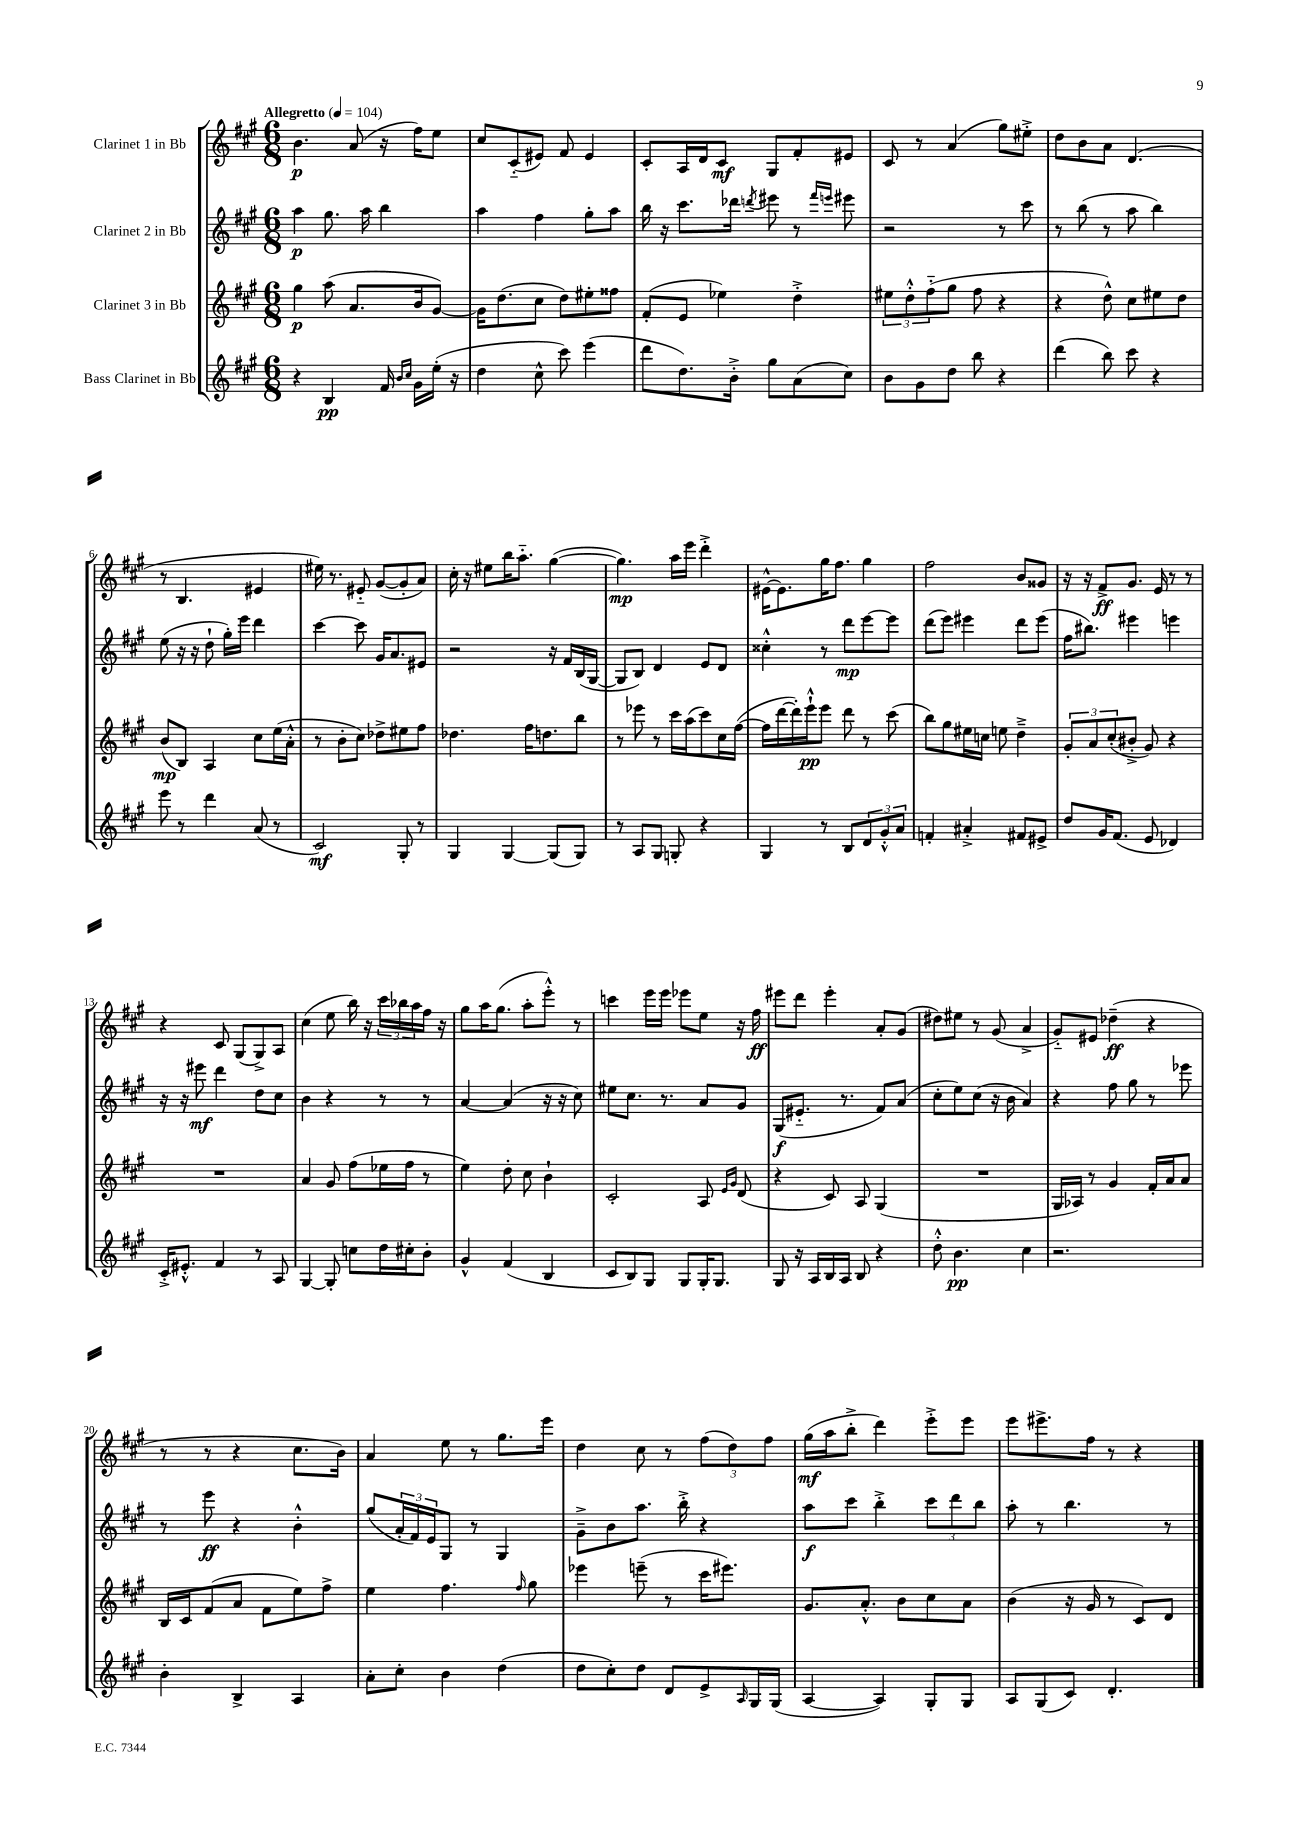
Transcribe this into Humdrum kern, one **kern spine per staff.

**kern	**kern	**kern	**kern
*staff4	*staff3	*staff2	*staff1
*clefG2	*clefG2	*clefG2	*clefG2
*k[f#c#g#]	*k[f#c#g#]	*k[f#c#g#]	*k[f#c#g#]
*M6/8	*M6/8	*M6/8	*M6/8
*MM104	*MM104	*MM104	*MM104
4r	4gg#	4aa	4.b
4B	(8aa	8.gg#	.
.	8.a	.	(8a
.	.	16aa	.
16f#	.	4bb	16r
16qqb	.	.	.
16qqcc#	.	.	.
16g#	16b	.	16ff#)
(16ee'	[8g#)	.	8ee
16r	.	.	.
=	=	=	=
4dd	16g#]	4aa	8cc#
.	(8.dd	.	.
.	.	.	(8c#'~
8cc#^^	8cc#	4ff#	8e#)
8ccc#)	8dd)	.	8f#
(4eee	8ee#'	8gg#'	4e#
.	8ff##	8aa	.
=	=	=	=
8ddd	(8f#'	16bb	8c#'
.	.	16r	.
8.dd)	8e	8.ccc#	16A
.	.	.	16d
.	4ee-)	.	8c#
16b'^	.	16ddd-	.
.	.	8qddd	.
8gg#	.	8eee#	8G#
(8a	4dd'^	8r	8f#'
.	.	16qqfff#	.
.	.	16qqeee	.
8cc#)	.	8eee#	8e#
=	=	=	=
8b	12ee#	2r	8c#
.	12dd'^^	.	.
8g#	.	.	8r
.	(12ff#'~	.	.
8dd	8gg#	.	(4a
8bb	8ff#	.	.
4r	4r	8r	8gg#)
.	.	8ccc#	8ee#'^
=	=	=	=
(4ddd	4r	8r	8dd
.	.	(8bb	8b
8bb)	8dd^^)	8r	8a
8ccc#	8cc#	8aa	(4.d
4r	8ee#	4bb)	.
.	8dd	.	.
=	=	=	=
8eee	(8b	(8ee	8r
8r	8B)	16r	4.B
.	.	16r	.
4ddd	4A	8dd`	.
.	.	16gg#')	.
.	.	16eee	.
(8a	8cc#	4ddd	4e#
8r	(16ee	.	.
.	16a'^^	.	.
=	=	=	=
2c#)	8r	[4ccc#	16ee#)
.	.	.	8.r
.	8b'	.	.
.	8cc#)	8ccc#]	8e#'~
.	8dd-^	16g#	([8g#
.	.	8.a	.
8G#'	8ee#	.	8g#']
8r	8ff#	8e#	8a)
=	=	=	=
4G#	4.dd-	2r	16cc#'
.	.	.	16r
.	.	.	8ee#
[4G#	.	.	16bb
.	.	.	8.aa'~
.	16ff#	.	.
.	8.dd	.	.
(8G#]	.	16r	([4gg#
.	.	16f#	.
8G#)	8bb	(16B	.
.	.	[16G#	.
=	=	=	=
8r	8r	8G#]	4.gg#])
8A	8eee-	8B)	.
8G#	8r	4d	.
8G'	16ccc#	.	16aa
.	(16aa	.	16eee
4r	8ccc#)	8e	4ddd'^
.	16cc#	8d	.
.	([16ff#	.	.
=	=	=	=
4G#	16ff#]	4cc##'^^	[16e#^^
.	[16ddd	.	8.e#]
.	16ddd'])	.	.
.	16eee`^^	.	.
8r	8eee	8r	16gg#
.	.	.	8.ff#
8B	8ddd	8ddd	.
12d	8r	[8eee	4gg#
12g#'^^	.	.	.
.	(8ccc#	8eee]	.
12a	.	.	.
=	=	=	=
4f'	8bb)	(8ddd	2ff#
.	8gg#	8eee)	.
4a#'^	16ee#	4eee#	.
.	16cc	.	.
.	8ee	.	.
8f#	4dd~^	8ddd	8b
8e#^	.	(8eee#	8g##
=	=	=	=
8dd	12g#'	16ff#	16r
.	.	8.bb#)	16r
.	12a	.	.
16g#	.	.	8f#^
.	(12cc#'	.	.
(8.f#	.	.	.
.	8b#'^	4eee#	8.g#
8e	8g#)	.	.
.	.	.	16e
4d-)	4r	4eee	8r
.	.	.	8r
=	=	=	=
16c#'^	2.r	16r	4r
8.e#'^^	.	16r	.
.	.	8eee#	.
4f#	.	4ddd	8c#
.	.	.	(8G#
8r	.	8dd	8G#^)
8A	.	8cc#	8A
=	=	=	=
[4G#	4a	4b	(4cc#
8G#']	8g#	4r	8ee
8cc	(8ff#	.	16bb)
.	.	.	16r
16dd	16ee-	8r	24ccc#
.	.	.	24bb-
16cc#'	16ff#	.	.
.	.	.	24aa
8b'	8r	8r	16ff#
.	.	.	16r
=	=	=	=
4g#^^	4ee)	[4a	8gg#
.	.	.	16aa
.	.	.	(8.gg#
(4f#	8dd'	(4a]	.
.	8cc#	.	8aa'
4B	4b`	16r	8eee'^^)
.	.	16r	.
.	.	8cc#)	8r
=	=	=	=
8c#	2c#'	8ee#	4ccc
8B)	.	8.cc#	.
8G#	.	.	16eee
.	.	8.r	16eee
8G#	.	.	8eee-
16G#'	8A	8a	8ee
8.G#	.	.	.
.	16qqe	.	.
.	16qqg#	.	.
.	(8d	8g#	16r
.	.	.	16ff#
=	=	=	=
8G#	4r	(8G#	8eee#
16r	.	8.e#'~	8ddd
16A	.	.	.
16B	8c#)	.	4eee#'
16A	.	8.r	.
8B	8A	.	.
4r	(4G#	8f#)	8a'
.	.	(8a	(8g#
=	=	=	=
8dd'^^	2.r	8cc#'	8dd#)
4.b	.	8ee)	8ee#
.	.	(8cc#	8r
.	.	16r	(8g#
.	.	16b	.
4cc#	.	4a)	4a^
=	=	=	=
2.r	16G#	4r	8g#'~)
.	16A-)	.	.
.	8r	.	8e#
.	4g#	8ff#	(4dd-~
.	.	8gg#	.
.	16f#'	8r	4r
.	16a	.	.
.	8a	8eee-	.
=	=	=	=
4b'	16B	8r	8r
.	16c#	.	.
.	(8f#	8eee	8r
4B^	8a	4r	4r
.	8f#	.	.
4A	8ee)	4b'^^	8.cc#
.	8ff#^	.	.
.	.	.	16b)
=	=	=	=
8a'	4ee	(8gg#	4a
8cc#'	.	24a'	.
.	.	24f#)	.
.	.	24e	.
4b	4.ff#	8G#	8ee
.	.	8r	8r
(4dd	.	4G#	8.gg#
.	16qqff#	.	.
.	8gg#	.	.
.	.	.	16eee
=	=	=	=
8dd	4eee-	8g#~^	4dd
8cc#')	.	8b	.
8dd	(8eee~	8.aa	8cc#
8d	8r	.	8r
.	.	16bb'^	.
8e^	16ccc#	4r	(12ff#
.	8.eee#)	.	.
.	.	.	12dd)
16qqA	.	.	.
16G#	.	.	.
.	.	.	12ff#
(16G#	.	.	.
=	=	=	=
[4A	8.g#	8aa	(16gg#
.	.	.	16aa
.	.	8ccc#	8bb'^
.	8.a'^^	.	.
4A])	.	4bb'^	4ddd)
.	8b	.	.
8G#'	8cc#	12ccc#	8eee'^
.	.	12ddd	.
8G#	8a	.	8eee
.	.	12bb	.
=	=	=	=
8A	(4b	8aa'	8eee
(8G#	.	8r	8.eee#^
8c#)	16r	4.bb	.
.	16g#	.	16ff#
4.d'	8r	.	8r
.	8c#)	.	4r
.	8d	8r	.
==	==	==	==
*-	*-	*-	*-
